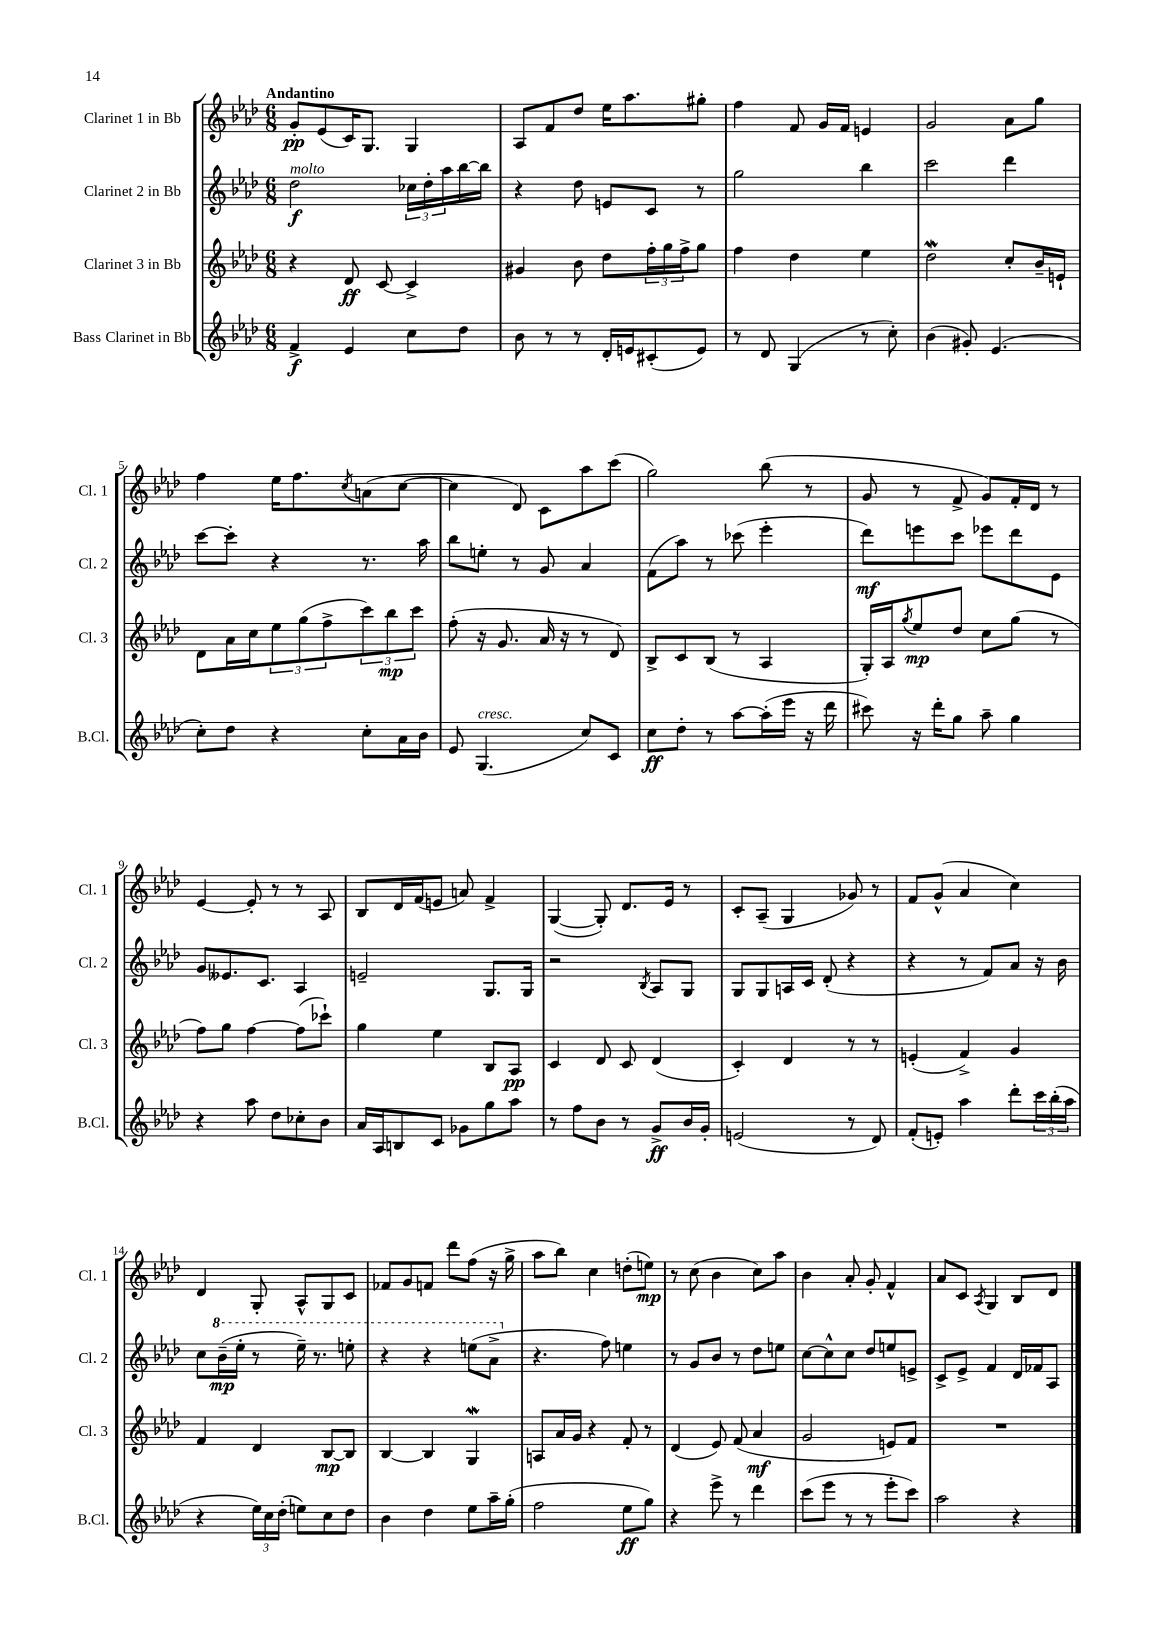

**kern	**kern	**kern	**kern
*staff4	*staff3	*staff2	*staff1
*clefG2	*clefG2	*clefG2	*clefG2
*k[b-e-a-d-]	*k[b-e-a-d-]	*k[b-e-a-d-]	*k[b-e-a-d-]
*M6/8	*M6/8	*M6/8	*M6/8
4f^	4r	2dd-	8g'
.	.	.	(8e-
4e-	8d-	.	16c)
.	.	.	8.G
.	[8c	.	.
8cc	4c^]	24cc-	4G
.	.	24dd-'	.
.	.	24aa-	.
8dd-	.	[16bb-	.
.	.	16bb-]	.
=	=	=	=
8b-	4g#	4r	8A-
8r	.	.	8f
8r	8b-	8dd-	8dd-
16d-'	8dd-	8e	16ee-
16e	.	.	8.aa-
(8c#'	24ff'	8c	.
.	24gg	.	.
.	24ff^	.	.
8e)	8gg	8r	8gg#'
=	=	=	=
8r	4ff	2gg	4ff
8d-	.	.	.
(4G	4dd-	.	8f
.	.	.	16g
.	.	.	16f
8r	4ee-	4bb-	4e
8cc')	.	.	.
=	=	=	=
(4b-	2dd-	2ccc	2g
8g#')	.	.	.
(4.e-	.	.	.
.	8cc'	4ddd-	8a-
.	16b-~	.	8gg
.	16e`	.	.
=	=	=	=
8cc')	8d-	[8ccc	4ff
8dd-	16a-	8ccc']	.
.	16cc	.	.
4r	12ee-	4r	16ee-
.	.	.	8.ff
.	(12gg	.	.
.	12ff^	.	.
.	.	.	8qcc
8cc'	12ccc)	8.r	(8a
.	12bb-	.	.
16a-	.	.	[8cc
.	12ccc	.	.
16b-	.	16aa-	.
=	=	=	=
8e-	(8ff'	8bb-	4cc]
(4.G	16r	8ee'	.
.	8.g	.	.
.	.	8r	8d-)
.	16a-	8g	8c
.	16r	.	.
8cc)	8r	4a-	8aa-
8c	8d-)	.	(8ccc
=	=	=	=
8cc	8B-^	(8f	2gg)
8dd-'	8c	8aa-)	.
8r	(8B-	8r	.
[8aa-	8r	(8ccc-	.
(16aa-']	4A-	4eee-'	(8bb-
16eee-	.	.	.
16r	.	.	8r
16ddd-	.	.	.
=	=	=	=
8ccc#)	16G')	8ddd-)	8g
.	16A-	.	.
.	8qgg	.	.
16r	8ee-	8eee	8r
16ddd-'	.	.	.
8gg	8dd-	8ccc	8f^
8aa-~	8cc	8eee-	8g)
4gg	(8gg	8ddd-	16f'
.	.	.	16d-
.	8r	8e-	8r
=	=	=	=
4r	8ff)	8g	[4e-
.	8gg	8.e--	.
8aa-	[4ff	.	8e-']
.	.	8.c	.
8dd-	.	.	8r
8cc-'	(8ff]	4A-	8r
8b-	8ccc-`)	.	8A-
=	=	=	=
16a-	4gg	2e~	8B-
16A-	.	.	.
8B	.	.	16d-
.	.	.	(16f
8c	4ee-	.	8e
8g-	.	.	8a)
8gg	8B-	8.G	4f^
8aa-	8A-	.	.
.	.	16G	.
=	=	=	=
8r	4c	2r	([4G
8ff	.	.	.
8b-	8d-	.	8G'])
8r	8c	.	8.d-
.	.	8qB-	.
8g^	(4d-	8A-	.
.	.	.	16e-
16b-	.	8G	8r
16g'	.	.	.
=	=	=	=
(2e	4c')	8G	8c'
.	.	8G	(8A-~
.	4d-	16A	4G
.	.	16c	.
.	.	(8d-'	.
8r	8r	4r	8g-)
8d-)	8r	.	8r
=	=	=	=
(8f'	(4e'	4r	8f
8e')	.	.	(8g^^
4aa-	4f^)	8r	4a-
.	.	8f)	.
8ddd-'	4g	8a-	4cc)
24ccc	.	16r	.
(24bb-'	.	.	.
.	.	16b-	.
24aa-	.	.	.
=	=	=	=
4r	4f	8cc	4d-
.	.	(16bb-~	.
.	.	16eee-'	.
24ee-)	4d-	8r	8G'
24cc	.	.	.
(24dd-'	.	.	.
8ee)	.	16eee-~)	8A-^^
.	.	8.r	.
8cc	[8B-	.	8G
8dd-	8B-]	8eee'	8c
=	=	=	=
4b-	[4B-	4r	8f-
.	.	.	8g
4dd-	4B-]	4r	8f
.	.	.	8ddd-
8ee-	4G	(8eee	(8ff
16aa-~	.	8aa-^	16r
(16gg'	.	.	16gg^
=	=	=	=
2ff	8A	4.r	8aa-
.	16a-	.	8bb-)
.	16g	.	.
.	4r	.	4cc
.	.	8ff)	.
8ee-	8f'	4ee	(8dd'
8gg)	8r	.	8ee)
=	=	=	=
4r	(4d-	8r	8r
.	.	8g	(8cc
8eee-^	8e-)	8b-	4b-
8r	(8f	8r	.
4ddd-	4a-	8dd-	8cc)
.	.	8ee	8aa-
=	=	=	=
(8ccc	2g	[8cc	4b-
8eee-	.	8cc^^]	.
8r	.	8cc	8a-'
8r	.	8dd-	8g'
8eee-'	8e)	8ee	4f^^
8ccc)	8f	8e^	.
=	=	=	=
2aa-	2.r	8c^	8a-
.	.	8e-^	8c
.	.	.	8qA-
.	.	4f	4G
4r	.	16d-	8B-
.	.	16f-	.
.	.	8A-	8d-
==	==	==	==
*-	*-	*-	*-
